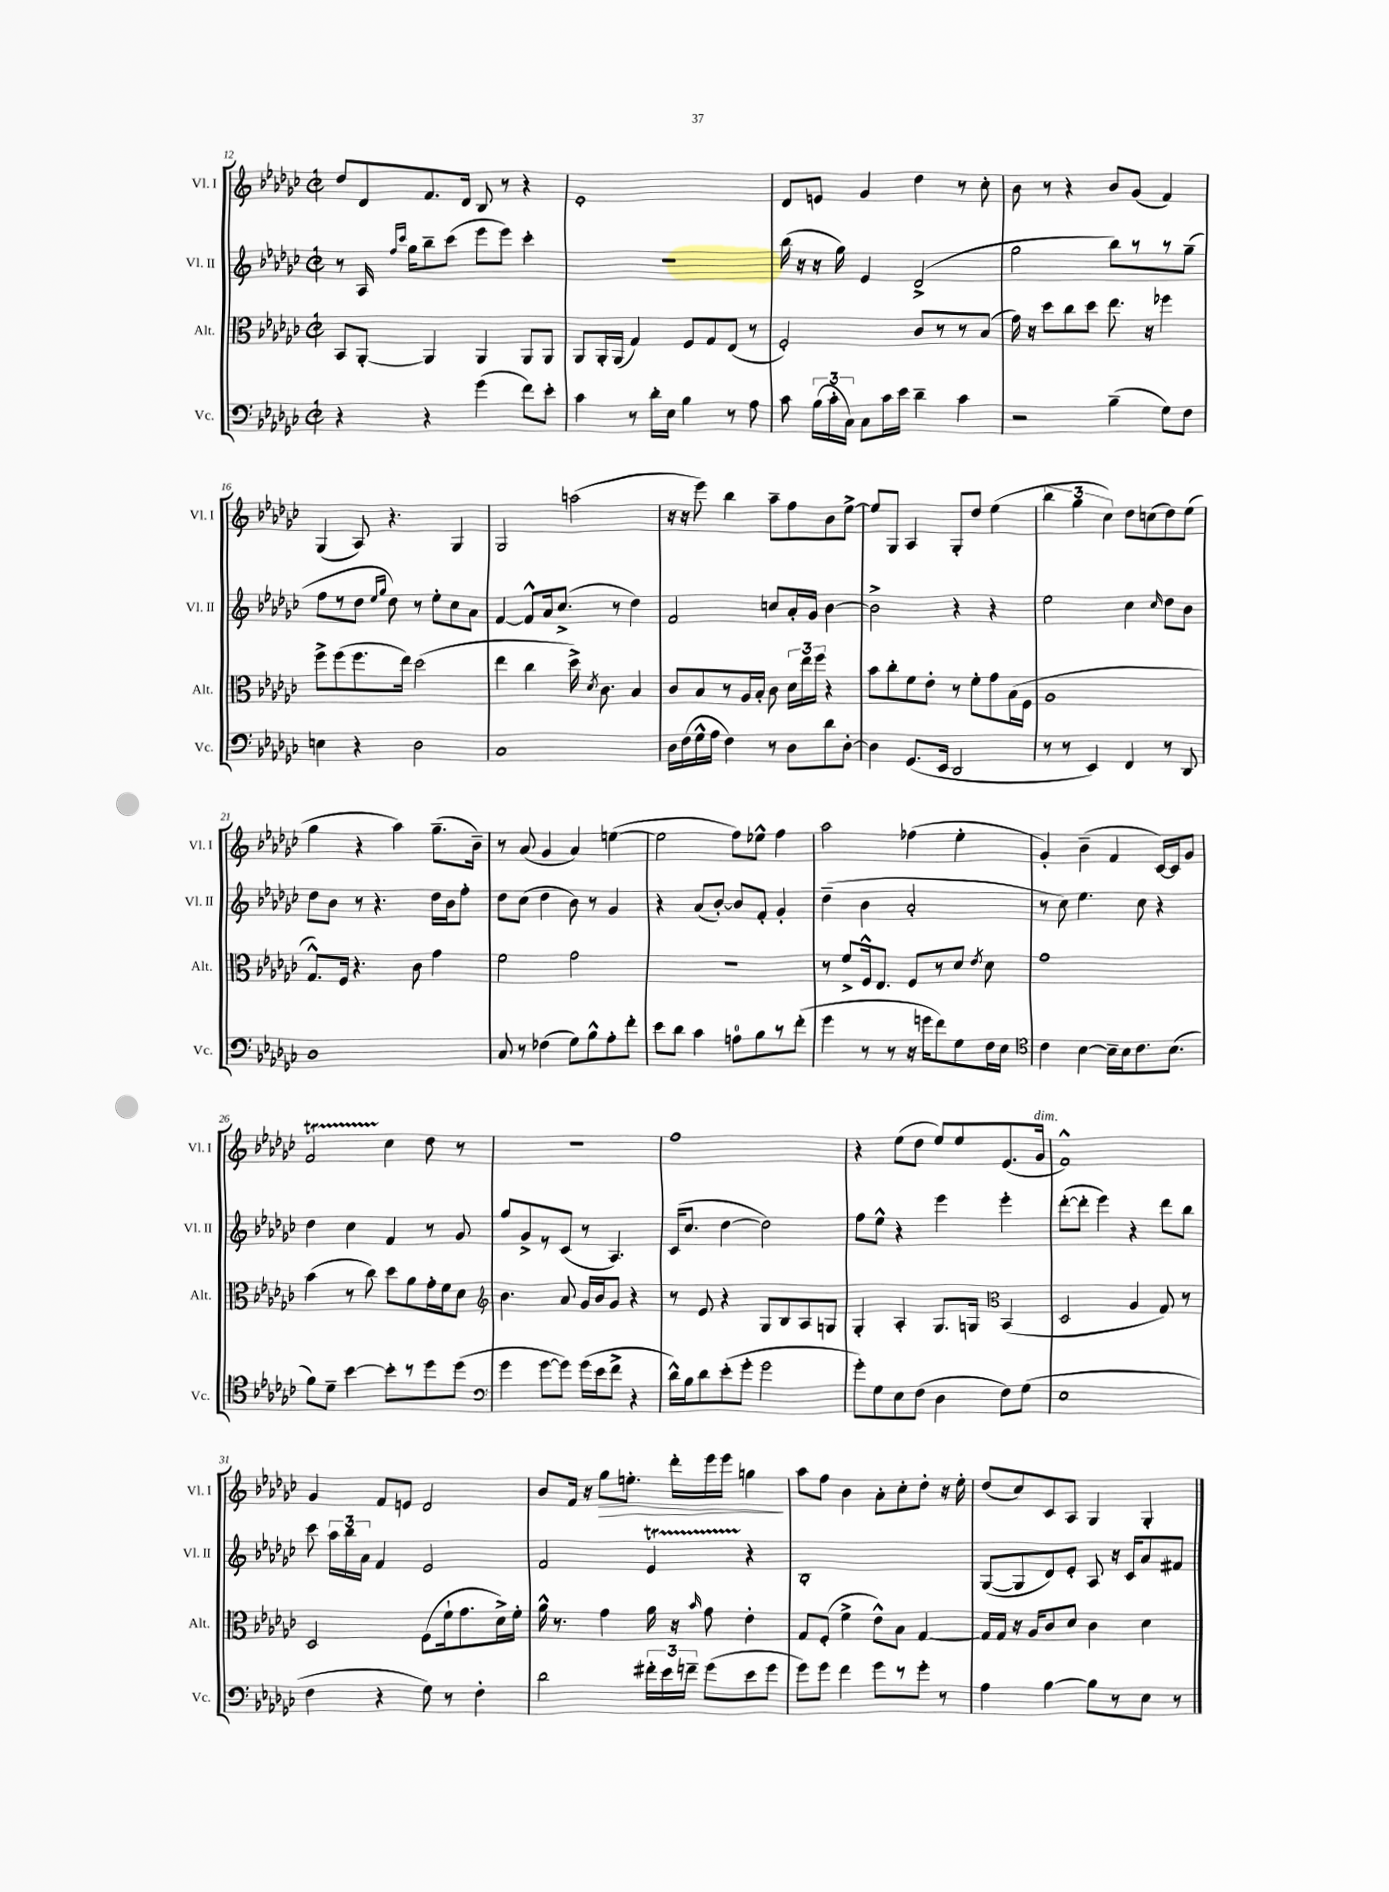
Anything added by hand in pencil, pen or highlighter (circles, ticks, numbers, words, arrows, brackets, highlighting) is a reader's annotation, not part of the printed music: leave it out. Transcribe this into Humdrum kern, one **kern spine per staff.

**kern	**kern	**kern	**kern	**dynam
*part4	*part3	*part2	*part1	*part1
*staff4	*staff3	*staff2	*staff1	*staff1
*I"Vc.	*I"Alt.	*I"Vl. II	*I"Vl. I	*
*I'Vc.	*I'Alt.	*I'Vl. II	*I'Vl. I	*
*clefF4	*clefC3	*clefG2	*clefG2	*
*k[b-e-a-d-g-c-]	*k[b-e-a-d-g-c-]	*k[b-e-a-d-g-c-]	*k[b-e-a-d-g-c-]	*
*M2/2	*M2/2	*M2/2	*M2/2	*
*met(c|)	*met(c|)	*met(c|)	*met(c|)	*
=12	=12	=12	=12	=12
4r	8BB-/L	8r	8dd-/L	.
.	[8AA-'/J	16A-/	8d-/	.
.	.	16qqff/LL	.	.
.	.	16qqccc-/JJ	.	.
.	.	16gg-\KL	.	.
4r	4AA-/]	8bb-~\	8.f/	.
.	.	(8ccc-\J	.	.
.	.	.	16d-/Jk	.
(4g-\	4AA-/	8eee-\L	8B-/	.
.	.	8eee-\J)	8r	.
8f\L)	8AA-/L	4ccc-'\	4r	.
8e-'\J	8AA-/J	.	.	.
=13	=13	=13	=13	=13
4c-\	8AA-/L	1r	1e-'	.
.	16AA-'/L	.	.	.
.	(16AA-/JJ	.	.	.
8r	4G-/)	.	.	.
16d-'\LL	.	.	.	.
16E-\JJ	.	.	.	.
4B-\	8F/L	.	.	.
.	8G-/	.	.	.
8r	(8E-/J	.	.	.
8A-\	8r	.	.	.
=14	=14	=14	=14	=14
8c-\	2F'/)	(16bb-\	8d-/L	.
.	.	16r	.	.
(24B-\LL	.	16r	8en/J	.
24c-'\	.	.	.	.
.	.	16gg-\)	.	.
24C-\JJ)	.	.	.	.
8C-\L	.	4e-/	4g-/	.
16c-\L	.	.	.	.
16e-\JJ	.	.	.	.
4d-~\	8c-/L	(2d-^/	4dd-\	.
.	8r	.	.	.
4c-\	8r	.	8r	.
.	(8B-/J	.	8cc-'\	.
=15	=15	=15	=15	=15
2r	16g-\)	2gg-\	8b-\	.
.	16r	.	.	.
.	8dd-\L	.	8r	.
.	8cc-\	.	4r	.
.	8dd-\J	.	.	.
(4B-~\	8.ee-\	8bb-\L)	8b-/L	.
.	.	8r	(8g-/J	.
.	16r	.	.	.
8G-\L)	4ff-X\	8r	4f/)	.
8F\J	.	(8gg-~\J	.	.
!!LO:LB:g=z
=16	=16	=16	=16	=16
4En\	8ff^\L	8ff\L	(4G-/	.
.	(8ff\	8r	.	.
4r	8.ff\	8dd-\J	8A-/)	.
.	.	16qqee-/LL	.	.
.	.	16qqgg-/JJ	.	.
.	.	8dd-\)	4.r	.
.	16ee-\Jk)	.	.	.
2D-\	(2dd-\	8r	.	.
.	.	8ee-'\L	.	.
.	.	8cc-\	4G-/	.
.	.	8a-\J	.	.
=17	=17	=17	=17	=17
1C-	4ee-\	[4f/	2G-/	.
.	4cc-\	8f^^/L]	.	.
.	.	16a-/k	.	.
.	.	(8.cc-^/J	.	.
.	16dd-^\)	.	(2aan\	.
.	8qd-/	.	.	.
.	8.c-\	.	.	.
.	.	8r	.	.
.	4B-/	4dd-\)	.	.
=18	=18	=18	=18	=18
16D-\LL	8c-/L	2f/	16r	.
(16F\	.	.	16r	.
16G-^^\	8B-/	.	8eee-\)	.
16A-\JJ	.	.	.	.
4F\)	8r	.	4bb-\	.
.	16A-/L	.	.	.
.	16B-'/JJ	.	.	.
8r	8c-\	8ccn/L	8aa-~\L	.
8D-\L	24d-\LL	16a-'/L	8ff\	.
.	24ee-\	.	.	.
.	.	16g-/JJ	.	.
.	24ff\JJ	.	.	.
8d-\	4r	[4b-\	8b-\	.
[8D-'\J	.	.	[8ee-^\J	.
=19	=19	=19	=19	=19
4D-\]	8b-\L	2b-^\]	8ee-/L]	.
.	8cc-'\	.	8G-/J	.
(8.GG-/L	8f\	.	4A-/	.
.	8e-'\J	.	.	.
16EE-/Jk	.	.	.	.
2DD-/	8r	4r	8G-'/L	.
.	8f'\L	.	8dd-/J	.
.	8g-\	4r	(4ee-\	.
.	(16B-\L	.	.	.
.	16F\JJ	.	.	.
=20	=20	=20	=20	=20
8r	1A-	2ee-\	6bb-\	.
8r	.	.	.	.
.	.	.	6gg-\	.
4EE-/)	.	.	.	.
.	.	.	6cc-\)	.
4FF/	.	4cc-\	8dd-\L	.
.	.	.	(8ccn\	.
.	.	16qqcc-/	.	.
8r	.	8dd-\L	8dd-\)	.
8DD-/	.	8b-\J	(8ee-\J	.
!!LO:LB:g=z
=21	=21	=21	=21	=21
1D-	8.G-^^/L)	8dd-\L	4gg-\	.
.	.	8b-\J	.	.
.	16F/Jk	.	.	.
.	4.r	8r	4r	.
.	.	4.r	.	.
.	.	.	4aa-\)	.
.	8c-\	.	.	.
.	4g-\	16dd-\LL	(8.gg-~\L	.
.	.	16b-\J	.	.
.	.	8ff'\J	.	.
.	.	.	16b-~\Jk)	.
=22	=22	=22	=22	=22
8C-/	2f\	8dd-\L	8r	.
8r	.	(8cc-\J	(8a-/	.
(4F-X\	.	4dd-\	4g-/	.
8G-\L)	2g-\	8b-\)	4a-/)	.
8B-^^\	.	8r	.	.
8A-'\	.	4g-/	([4een\	.
8f'\J	.	.	.	.
=23	=23	=23	=23	=23
8e-\L	1r	4r	2ee\]	.
8d-\J	.	.	.	.
4c-\	.	(8a-/L	.	.
.	.	[8b-'/J)	.	.
8An\L	.	8b-/L]	8ff\L)	.
8B-\	.	8f'/J	8ee-X^^\J	.
8r	.	4g-'/	4ff\	.
(8f'\J	.	.	.	.
=24	=24	=24	=24	=24
4g-\	8r	(4dd-~\	2aa-\	.
.	8f^/L	.	.	.
8r	16F^^/k	4b-\	.	.
.	8.E-/J	.	.	.
8r	.	.	.	.
16r	8F/L	2a-'/	(4ff-X\	.
16gn\KL	.	.	.	.
8f\)	8r	.	.	.
8G-\	8d-/J	.	4ee-'\	.
.	8qe-/	.	.	.
16F\L	8d-\	.	.	.
16E-\JJ	.	.	.	.
=25	=25	=25	=25	=25
*clefC4	*	*	*	*
4c-\	1g-	8r	4g-'/)	.
.	.	8cc-\)	.	.
[4B-\	.	4.ee-\	(4b-~\	.
16B-~\LL]	.	.	4f/	.
16B-\J	.	.	.	.
8.c-\	.	8cc-\	.	.
.	.	4r	[16c-/LL)	.
(8.B-\J	.	.	16c-/J]	.
.	.	.	8g-/J	.
!!LO:LB:g=z
=26	=26	=26	=26	=26
8f\L)	(4b-\	4dd-\	2ft/	.
8d-~\J	.	.	.	.
[4b-\	8r	4cc-\	.	.
.	8cc-\)	.	.	.
8b-'\L]	8dd-\L	4f/	4cc-\	.
8r	8a-\	.	.	.
8dd-\	16g-'\L	8r	8dd-\	.
.	16f\J	.	.	.
(8dd-\J	8d-\J	8g-/	8r	.
=27	=27	=27	=27	=27
*clefF4	*clefG2	*	*	*
4g-\	4.b-\	8gg-/L	1r	.
.	.	8g-^/	.	.
[8g-\L	.	8r	.	.
8g-\J])	8a-/	(8c-/J	.	.
(16g-\LL	16g-/LL	8r	.	.
16e-\J	16b-/J	.	.	.
8f^\J	8g-/J	4.A-/)	.	.
4r	4r	.	.	.
=28	=28	=28	=28	=28
16d-^^\LL)	8r	(16c-/KL	1ff	.
16B-\J	.	8.cc-/J	.	.
8d-\	8e-/	.	.	.
(8e-'\	4r	[4dd-\	.	.
8g-'\J	.	.	.	.
2g-\	8G-/L	2dd-\])	.	.
.	8B-/	.	.	.
.	8A-/	.	.	.
.	8Gn/J	.	.	.
=29	=29	=29	=29	=29
8g-'\L)	4G-'/	8ff\L	4r	.
8G-\	.	8ee-^^\J	.	.
8E-\	4A-'/	4r	(8ee-\L	.
(8F\J	.	.	8dd-\J	.
4D-\	8.G-/L	4eee-\	8ee-/L)	.
.	.	.	8ee-/	.
.	16Gn/Jk	.	.	.
*	*clefC3	*	*	*
8F\L)	(4BB-/	4eee-'\	(8.e-/	.
(8G-\J	.	.	.	.
!	!	!	!LO:TX:a:i:t=dim.	!
.	.	.	16g-/Jk	.
=30	=30	=30	=30	=30
1E-	2D-/	([8ddd-'\L	1f^^)	.
.	.	8ddd-'\J]	.	.
.	.	4eee-\)	.	.
.	4A-/	4r	.	.
.	8G-/)	8ddd-\L	.	.
.	8r	8bb-\J	.	.
!!LO:LB:g=z
=31	=31	=31	=31	=31
4F\	2D-/	8ccc-\	4g-/	.
.	.	24aa-\LL	.	.
.	.	24bb-\	.	.
.	.	24a-\JJ	.	.
4r	.	4f/	8f/L	.
.	.	.	8en/J	.
8G-\)	(8F\L	2e-/	2d-/	.
8r	16f`\k	.	.	.
.	8.g-\	.	.	.
4F'\	.	.	.	.
.	16d-^\L)	.	.	.
.	16f'\JJ	.	.	.
=32	=32	=32	=32	=32
2d-\	16a-^^\	2f/	8b-/L	.
.	8.r	.	.	.
.	.	.	16f/Jk	.
.	.	.	16r	.
!	!	!	!	!LO:HP:b
.	4g-\	.	8gg-\L	>
.	.	.	8.een'\J	.
24f#X'\LL	16a-\	4e-T/	.	.
24e-\	.	.	.	.
.	16r	.	16ddd-'\LL	.
24fn~\JJ	.	.	.	.
.	16qqb-/	.	.	.
(8g-\L	8g-\	.	16eee-\	.
.	.	.	16eee-\JJ	.
8e-\	4e-'\	4r	4ggn\	.
8g-\J	.	.	.	.
.	.	.	.	]
=33	=33	=33	=33	=33
8g-\L)	8G-/L	1B-'	8aa-\L	.
8g-\J	(8F'/J	.	8ff\J	.
4f\	4f^\	.	4b-\	.
8g-\L	8e-^^\L)	.	8a-'\L	.
8r	8B-\J	.	8cc-'\	.
8g-'\J	[4G-/	.	8dd-'\J	.
8r	.	.	16r	.
.	.	.	16ee-'\	.
=34	=34	=34	=34	=34
4A-\	16G-/LL]	([8G-/L	(8dd-/L	.
.	16G-/JJ	.	.	.
.	16r	8G-/]	8cc-/)	.
.	16A-/KL	.	.	.
[4B-\	8c-/	8d-/)	8c-/	.
.	8d-/J	8e-'/J	8A-/J	.
8B-\L]	4c-\	8A-/	4G-/	.
8r	.	16r	.	.
.	.	16c-/KL	.	.
8E-\J	4d-\	8a-/	4G-'/	.
8r	.	8f#X/J	.	.
==	==	==	==	==
*-	*-	*-	*-	*-
